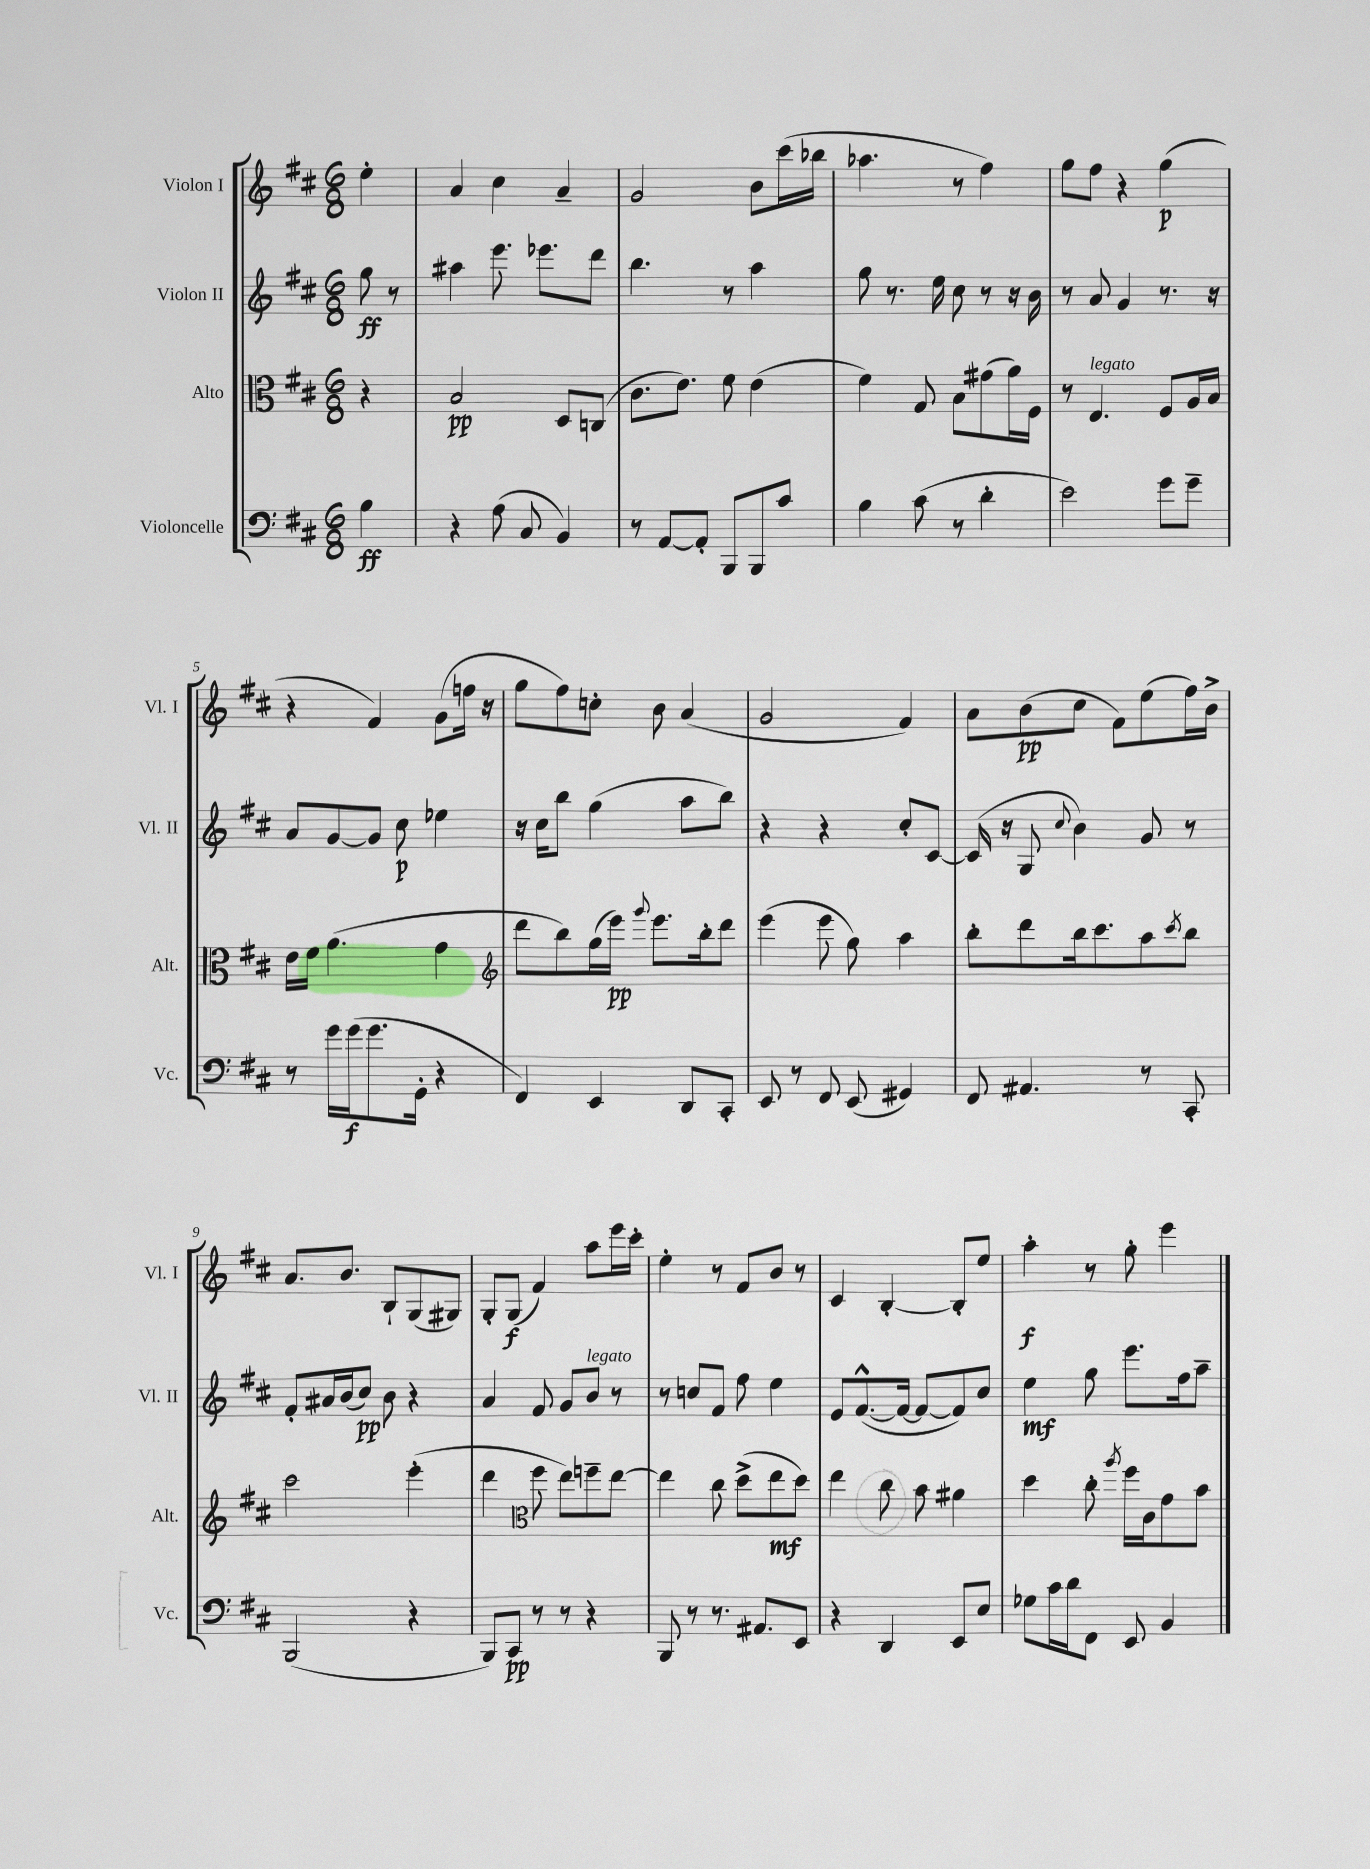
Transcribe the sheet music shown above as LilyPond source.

<<
\new StaffGroup <<
\new Staff = "s0" \with { instrumentName = "Violon I" shortInstrumentName = "Vl. I" } {
    \clef treble \key d \major \numericTimeSignature \time 6/8 \partial 4
    e''4-. |
    a'4 cis''4 a'4-- |
    g'2 b'8 cis'''16( bes''16 |
    aes''4. r8 fis''4) |
    g''8 fis''8 r4 g''4\p( |
    r4 fis'4) g'8( f''16 r16 |
    g''8 fis''8) c''8-. b'8 a'4( |
    g'2 fis'4) |
    a'8 b'8\pp( cis''8 fis'8) e''8( fis''16) b'16-> |
    a'8. b'8. b8-! g8( gis8) |
    g8-. g8\f( fis'4) a''8 e'''16 cis'''16-. |
    e''4-. r8 fis'8 b'8 r8 |
    cis'4 b4~-. b8-. e''8 |
    a''4-.\f r8 g''8-. e'''4 \bar "|." |
}
\new Staff = "s1" \with { instrumentName = "Violon II" shortInstrumentName = "Vl. II" } {
    \clef treble \key d \major \numericTimeSignature \time 6/8 \partial 4
    g''8\ff r8 |
    ais''4 e'''8. ees'''8. d'''8 |
    b''4. r8 a''4 |
    g''8 r8. e''16 cis''8 r8 r16 b'16 |
    r8 a'8 g'4 r8. r16 |
    a'8 g'8~ g'8 cis''8\p ees''4 |
    r16 cis''16 b''8 g''4( a''8 b''8) |
    r4 r4 cis''8-. cis'8~ |
    cis'16( r16 g8 \appoggiatura { cis''8 } b'4) g'8 r8 |
    fis'8-. ais'16 b'16( cis''8\pp) b'8 r4 |
    a'4 fis'8 g'8 b'8^\markup { \italic "legato" } r8 |
    r8 c''8 fis'8 fis''8 e''4 |
    e'8 fis'8.~-^( fis'16~ fis'8~ fis'8) cis''8 |
    e''4\mf g''8 e'''8. fis''16 a''8-- \bar "|." |
}
\new Staff = "s2" \with { instrumentName = "Alto" shortInstrumentName = "Alt." } {
    \clef alto \key d \major \numericTimeSignature \time 6/8 \partial 4
    r4 |
    b2\pp d8 c8( |
    cis'8. e'8.) fis'8 e'4( |
    fis'4) g8 b8 gis'8( a'16) fis16 |
    r8 e4.^\markup { \italic "legato" } fis8 a16 b16 |
    e'16 fis'16 a'4.( g'4 |
    \clef treble d'''8 b''8) g''16( e'''16\pp) \appoggiatura { g'''8 } e'''8. b''16-. d'''8 |
    e'''4( e'''8 g''8) a''4 |
    b''8-. d'''8 b''16 cis'''8. a''8 \acciaccatura { cis'''8 } b''8 |
    cis'''2 e'''4-.( |
    d'''4 \clef alto fis''8 e''8) f''8-- e''8~ |
    e''4 cis''8 d''8->( e''8\mf d''8) |
    e''4 cis''8 b'8 ais'4 |
    d''4 cis''8-. \acciaccatura { a''8 } fis''16 cis'16 g'8 b'8 \bar "|." |
}
\new Staff = "s3" \with { instrumentName = "Violoncelle" shortInstrumentName = "Vc." } {
    \clef bass \key d \major \numericTimeSignature \time 6/8 \partial 4
    b4\ff |
    r4 a8( cis8 b,4) |
    r8 a,8~ a,8-. b,,8 b,,8 cis'8 |
    b4 cis'8( r8 d'4-. |
    e'2) g'8 g'8-- |
    r8 g'16 g'16\f( g'8. g,16-. r4 |
    fis,4) e,4 d,8 cis,8-. |
    e,8 r8 fis,8 e,8( gis,4) |
    fis,8 ais,4. r8 cis,8-. |
    b,,2( r4 |
    b,,8) cis,8\pp r8 r8 r4 |
    b,,8 r8 r8. ais,8. e,8 |
    r4 d,4 e,8 e8 |
    ges8 cis'16 d'16 fis,8 e,8 b,4 \bar "|." |
}
>>
>>
